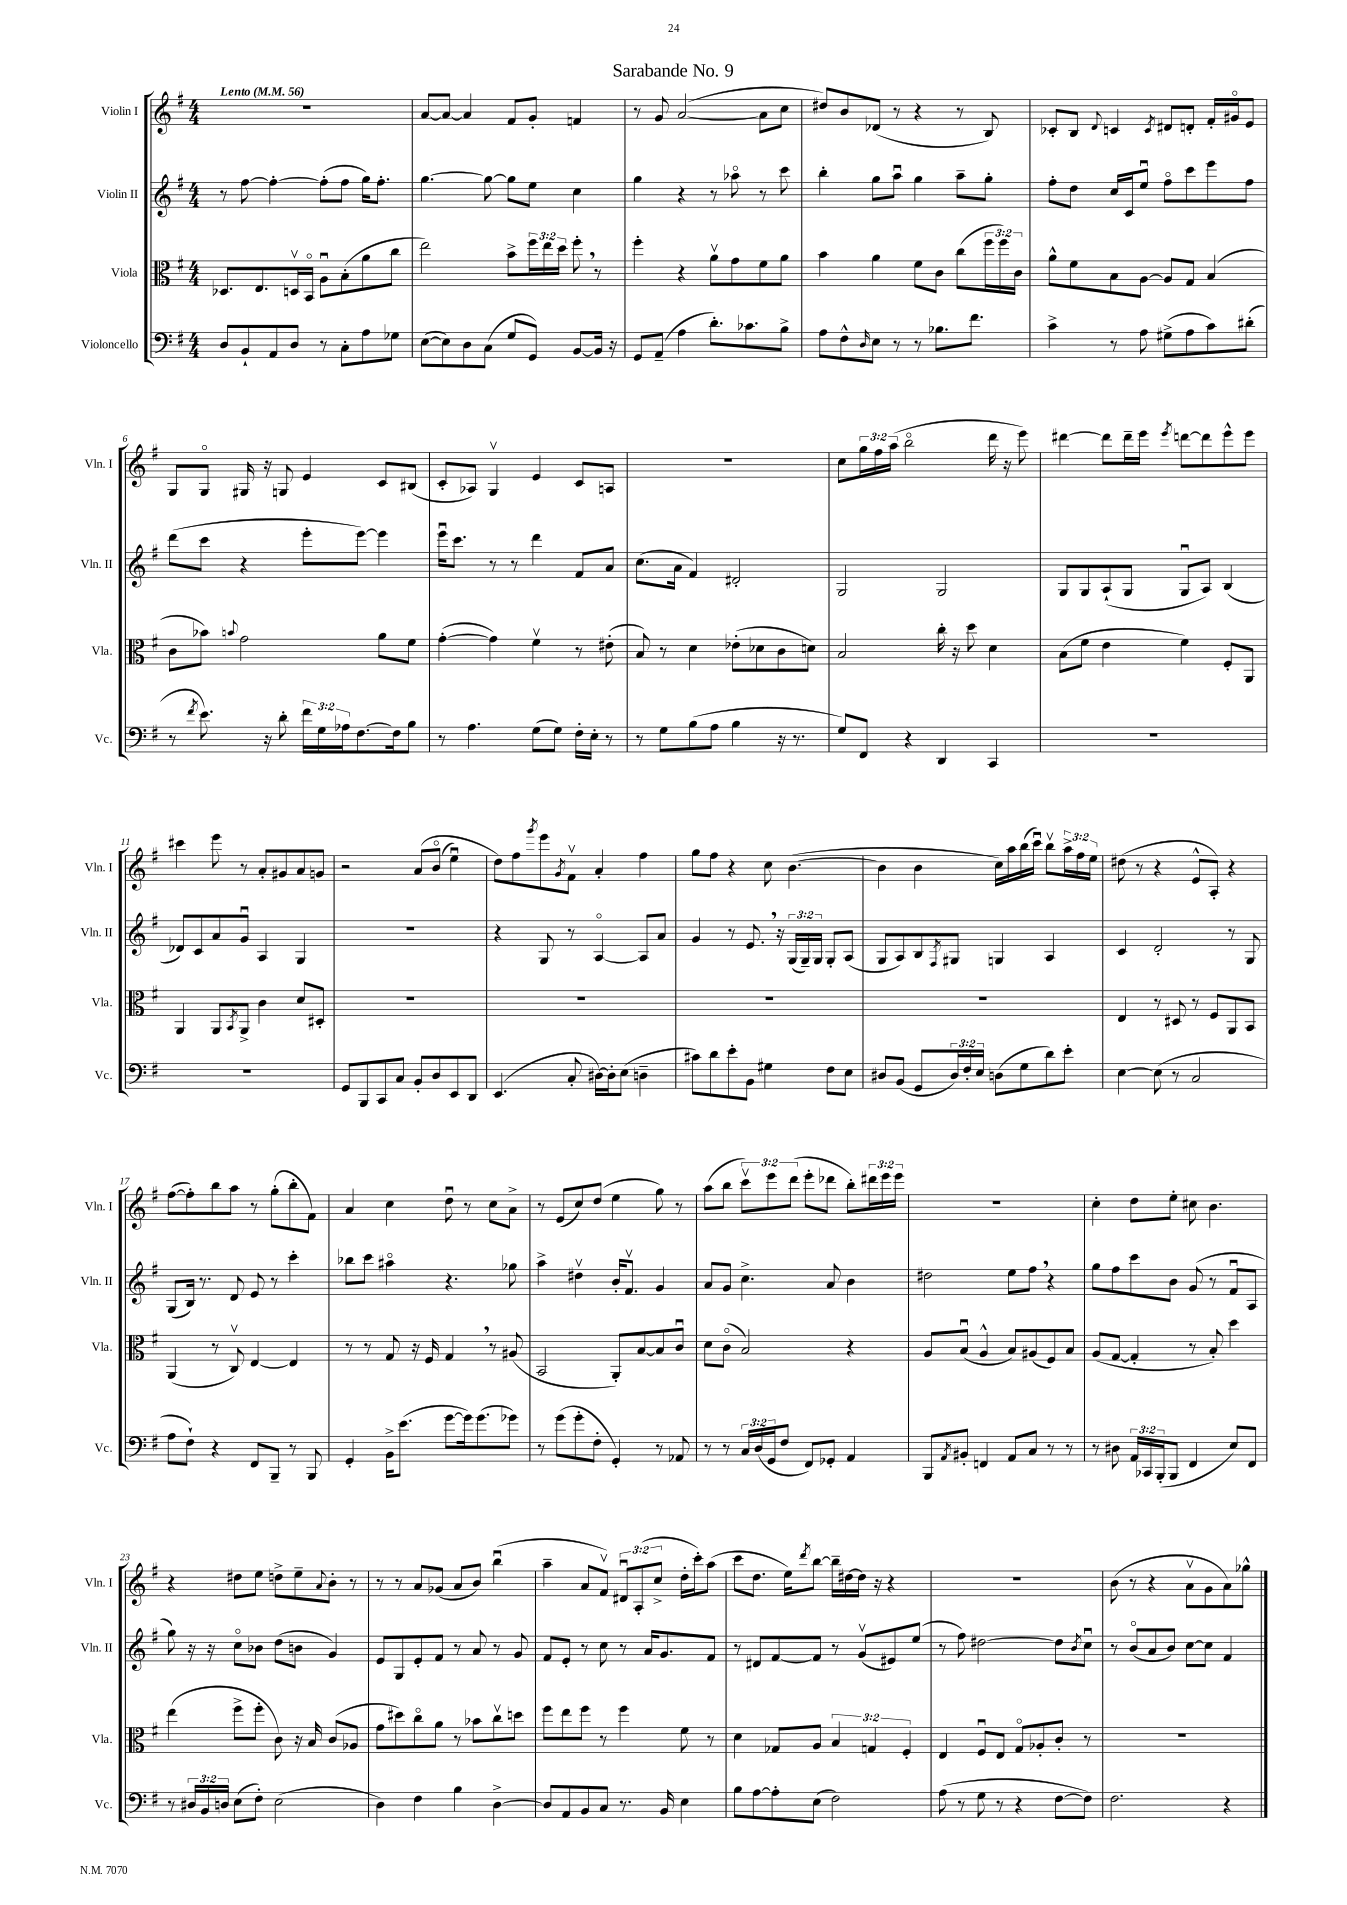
\header { title = "Sarabande No. 9" }
<<
\new StaffGroup <<
\new Staff = "s0" \with { instrumentName = "Violin I" shortInstrumentName = "Vln. I" } {
    \clef treble \key g \major \numericTimeSignature \time 4/4 \override Staff.TupletNumber.text = #tuplet-number::calc-fraction-text \tempo "Lento" 4 = 56
    R1 |
    a'8~ a'8~ a'4 fis'8 g'8-. f'4 |
    r8 g'8 a'2~( a'8 c''8 |
    dis''8) b'8 des'8( r8 r4 r8 b8) |
    ces'8-. b8 \appoggiatura { d'8 } c'4 \acciaccatura { c'8 } dis'8 d'8-. fis'16-. gis'16\flageolet e'8 |
    g8 g8\flageolet gis16 r16 g8 e'4 c'8 bis8( |
    c'8-. aes8) g4\upbow e'4 c'8 a8 |
    R1 |
    c''8 \tuplet 3/2 { g''16 fis''16 a''16( } b''2\flageolet d'''16 r16 e'''8) |
    dis'''4~ dis'''8 dis'''16-- e'''16 \acciaccatura { e'''8 } d'''8~ d'''8 e'''8-^ e'''8 |
    cis'''4 e'''8 r8 a'8-. gis'8 a'8 g'8 |
    r2 a'8\( b'8\flageolet( e''4\downbow) |
    d''8\) fis''8 \acciaccatura { g'''8 } e'''8 \acciaccatura { g'8 } fis'8\upbow a'4-. fis''4 |
    g''8 fis''8 r4 c''8 b'4.~( |
    b'4 b'4 c''16) a''16 b''16( c'''16\downbow) b''8\upbow \tuplet 3/2 { a''16-> fis''16 e''16 } |
    dis''8( r8 r4 e'8-^ a8-.) r4 |
    fis''8~( fis''8-.) b''8 a''8 r8 g''8-.( b''8-. fis'8) |
    a'4 c''4 d''8\downbow r8 c''8 a'8-> |
    r8 e'8( c''8) d''8( e''4 g''8) r8 |
    a''8( b''8 \tuplet 3/2 { c'''8\upbow) e'''8 d'''8( } e'''8-. des'''8 b''8-.) \tuplet 3/2 { dis'''16 e'''16 e'''16 } |
    R1 |
    c''4-. d''8 e''8-. cis''8 b'4. |
    r4 dis''8 e''8 d''8-> e''8-- \appoggiatura { a'8 } b'8-. r8 |
    r8 r8 a'8 ges'8( a'8 b'8) b''4\downbow( |
    a''4-- a'8 fis'8\upbow) \tuplet 3/2 { dis'8\downbow a8-.( c''8-> } d''16-. c'''16-.) a''8( |
    c'''8 d''8. e''16) \acciaccatura { d'''8 } b''8~ b''16-- dis''16~ dis''16 r16 r4 |
    R1 |
    b'8( r8 r4 a'8\upbow g'8 a'8) ges''8-^ \bar "|." |
}
\new Staff = "s1" \with { instrumentName = "Violin II" shortInstrumentName = "Vln. II" } {
    \clef treble \key g \major \numericTimeSignature \time 4/4 \override Staff.TupletNumber.text = #tuplet-number::calc-fraction-text
    r8 fis''8~ fis''4~-. fis''8-.( fis''8 g''16) fis''8.-. |
    g''4.~ g''8~ g''8 e''8 c''4 |
    g''4 r4 r8 aes''8\flageolet r8 c'''8 |
    b''4-. g''8 a''8\downbow g''4 a''8-- g''8-. |
    fis''8-. d''8 c''16 c'16 e''8\downbow fis''8\flageolet c'''8 e'''8 fis''8 |
    d'''8( c'''8 r4 e'''8-. e'''8~) e'''4 |
    e'''16\downbow c'''8. r8 r8 d'''4 fis'8 a'8 |
    c''8.( a'16 fis'4) dis'2-. |
    g2 g2 |
    g8 g8 a8-!( g8 g8\downbow a8) b4( |
    des'8) c'8 a'8 g'8\downbow a4 g4 |
    R1 |
    r4 g8 r8 a4~\flageolet a8 a'8 |
    g'4 r8 e'8. \breathe r16 \tuplet 3/2 { g16( g16--) g16 } g8-. a8( |
    g8 a8) b8 \acciaccatura { fis8 } gis8 g4 a4 |
    c'4 d'2-. r8 g8 |
    g8( b16) r8. d'8 e'8 r8 c'''4-. |
    bes''8 c'''8 ais''4\flageolet r4. ges''8 |
    a''4-> dis''4\upbow b'16-. fis'8.\upbow g'4 |
    a'8 g'8 c''4.-> a'8 b'4 |
    dis''2 e''8 fis''8 \breathe r4 |
    g''8 fis''8 c'''8 b'8 g'8( r8 fis'8\downbow a8 |
    g''8) r16 r16 c''8\flageolet bes'8 d''8( b'8 g'4) |
    e'8 g8 e'8-. fis'8 r8 a'8 r8 g'8 |
    fis'8 e'8-. r8 c''8 r8 a'16 g'8. fis'8 |
    r8 dis'8 fis'8~ fis'8 r8 g'8\upbow( eis'8) e''8( |
    r8 fis''8) dis''2~ dis''8 \acciaccatura { b'8 } c''8\downbow |
    r8 b'8\flageolet( a'8 b'8) c''8~ c''8 fis'4 \bar "|." |
}
\new Staff = "s2" \with { instrumentName = "Viola" shortInstrumentName = "Vla." } {
    \clef alto \key g \major \numericTimeSignature \time 4/4 \override Staff.TupletNumber.text = #tuplet-number::calc-fraction-text
    des8. e8. d16\upbow b,16\flageolet a8\downbow b8-.( a'8 c''8 |
    e''2) b'8-> \tuplet 3/2 { fis''16 e''16 d''16 } fis''8-. \breathe r8 |
    fis''4-. r4 a'8\upbow g'8 fis'8 a'8 |
    b'4 a'4 fis'8 c'8 c''8( \tuplet 3/2 { fis''16 fis''16) c'16 } |
    a'8-^ fis'8 b8 a8~ a8 g8 b4( |
    c'8 bes'8) \appoggiatura { b'8 } g'2 a'8 fis'8 |
    g'4~-.( g'4) fis'4\upbow r8 eis'8-.( |
    b8) r8 d'4 ees'8-.( des'8 c'8 d'8) |
    b2 c''16-. r16 d''8 d'4 |
    b8( fis'8 e'4 fis'4) fis8-. a,8 |
    a,4 a,8 \acciaccatura { b,8 } a,8-> c'4 d'8 dis8-. |
    R1 |
    R1 |
    R1 |
    R1 |
    e4 r8 dis8 r8 fis8 a,8 b,8 |
    a,4( r8 c8\upbow) e4~ e4 |
    r8 r8 g8 r16 fis16 g4 \breathe r8 ais8( |
    b,2 a,8-.) b8~ b8 c'8\downbow |
    d'8 c'8\flageolet( b2) r4 |
    a8 b8\downbow( a4-^ b8) ais8( fis8) b8 |
    a8( g8~ g4-. r8 b8-.) d''4 |
    e''4( fis''8-> fis''8-. c'8) r16 b16 c'8( aes8 |
    g'8 dis''8) c''8\flageolet a'8 r8 bes'8 c''8\upbow d''8 |
    fis''8 e''8 fis''8 r8 fis''4 fis'8 r8 |
    d'4 ges8 a8 \tuplet 3/2 { b4 g4 fis4-. } |
    e4 fis8\downbow e8 g8\flageolet aes8-. c'8-. r8 |
    R1 \bar "|." |
}
\new Staff = "s3" \with { instrumentName = "Violoncello" shortInstrumentName = "Vc." } {
    \clef bass \key g \major \numericTimeSignature \time 4/4 \override Staff.TupletNumber.text = #tuplet-number::calc-fraction-text
    d8 b,8-! a,8 d8 r8 c8-. a8 ges8 |
    e8~( e8) d8 c8( g8 g,8) b,8~ b,16 r16 |
    g,8 a,8--( a4 d'8.-.) ces'8. b8-> |
    a8 fis8-^ \grace { d16 } e8 r8 r8 bes8. fis'8. |
    c'4-> r8 a8 gis8->( a8 c'8) dis'8-.( |
    r8 \acciaccatura { fis'8 } e'8.) r16 d'8-. \tuplet 3/2 { fis'16 g16 aes16 } fis8.~ fis16 b8 |
    r8 a4. g8( g8) fis16-. e16-. r8 |
    r8 g8 b8( a8 b4 r16 r8. |
    g8) fis,8 r4 d,4 c,4 |
    R1 |
    R1 |
    g,8 b,,8 c,8 c8 b,8-. d8 e,8 d,8 |
    e,4.( c8-. dis16~) dis16-. e8( d4-- |
    cis'8) d'8 e'8-. b,8 gis4 fis8 e8 |
    dis8 b,8( g,8 \tuplet 3/2 { dis16) fis16-. e16 } d8( g8 d'8) e'8-. |
    e4~ e8( r8 c2 |
    a8 fis8-!) r4 fis,8 b,,8-- r8 b,,8 |
    g,4-. b,16-> e'8.( g'8~ g'16) g'8.( ges'8) |
    r8 g'8( g'8-. fis8-. g,4-.) r8 aes,8 |
    r8 r8 \tuplet 3/2 { c16 d16( g,16 } fis8 fis,8) ges,8-. a,4 |
    b,,8 \acciaccatura { a,8 } bis,8-. f,4 a,8 c8 r8 r8 |
    r8 dis8 \tuplet 3/2 { a,16 ces,16 b,,16-.( } b,,8 fis,4 e8) fis,8 |
    r8 \tuplet 3/2 { dis16 b,16 d16 } e8( fis8-.) e2( |
    d4) fis4 b4 d4~-> |
    d8 a,8 b,8 c8 r8. b,16 e4 |
    b8 a8~ a8-. e8( fis2) |
    a8( r8 g8 r8 r4 fis8~ fis8) |
    fis2. r4 \bar "|." |
}
>>
>>
